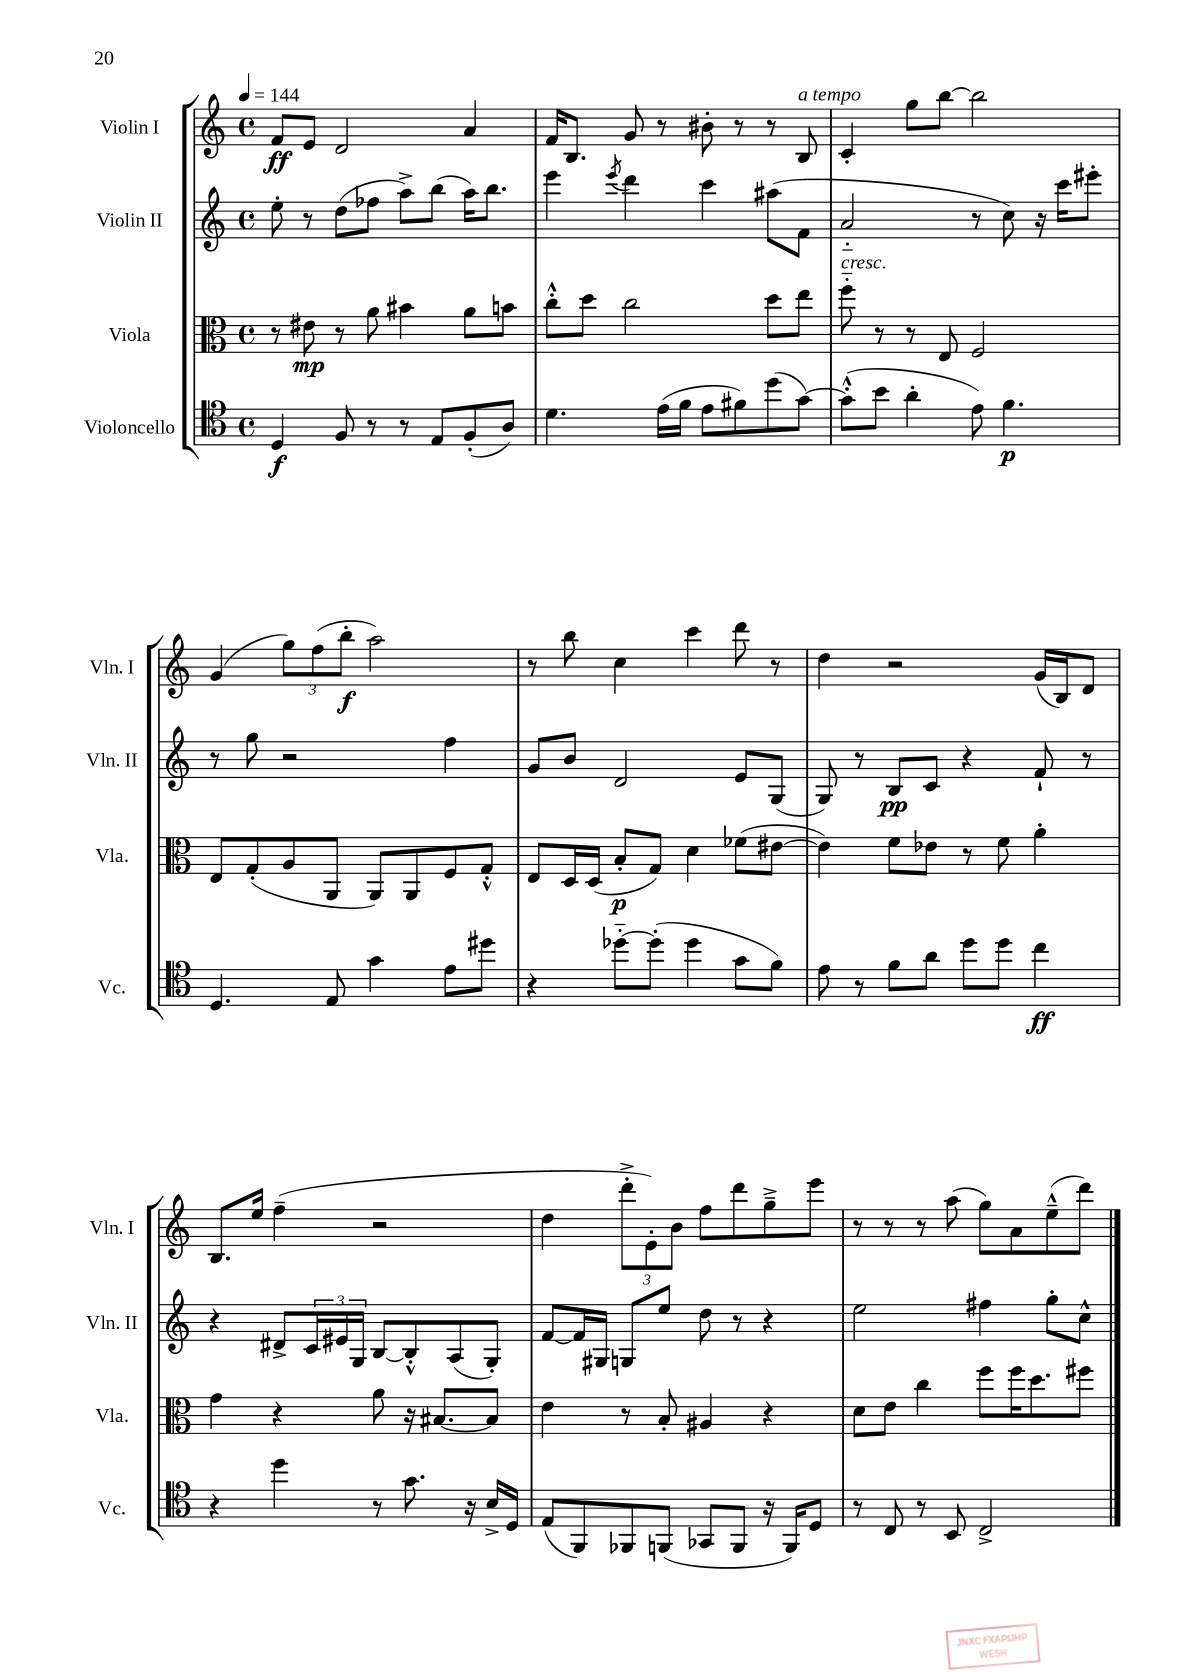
<<
\new StaffGroup <<
\new Staff = "s0" \with { instrumentName = "Violin I" shortInstrumentName = "Vln. I" } {
    \clef treble \key c \major \defaultTimeSignature \time 4/4 \tempo 4 = 144
    f'8\ff e'8 d'2 a'4 |
    f'16 b8. g'8 r8 bis'8-. r8 r8 b8^\markup { \italic "a tempo" } |
    c'4-. g''8 b''8~ b''2 |
    g'4( \tuplet 3/2 { g''8) f''8( b''8-.\f } a''2) |
    r8 b''8 c''4 c'''4 d'''8 r8 |
    d''4 r2 g'16( b16) d'8 |
    b8. e''16 f''4--( r2 |
    d''4 \tuplet 3/2 { d'''8-.-> e'8-.) b'8 } f''8 d'''8 g''8---> e'''8 |
    r8 r8 r8 a''8( g''8) a'8 e''8---^( d'''8) \bar "|." |
}
\new Staff = "s1" \with { instrumentName = "Violin II" shortInstrumentName = "Vln. II" } {
    \clef treble \key c \major \defaultTimeSignature \time 4/4
    e''8-. r8 d''8( fes''8 a''8->) b''8( a''16) b''8. |
    e'''4 \acciaccatura { e'''8 } d'''4 c'''4 ais''8( f'8 |
    a'2-_ r8 c''8) r16 c'''16 eis'''8-. |
    r8 g''8 r2 f''4 |
    g'8 b'8 d'2 e'8 g8( |
    g8) r8 b8\pp c'8 r4 f'8-! r8 |
    r4 dis'8-> \tuplet 3/2 { c'16 eis'16 g16 } b8~ b8-.-^ a8( g8-.) |
    f'8~ f'16 gis16 g8 e''8 d''8 r8 r4 |
    e''2 fis''4 g''8-. c''8-^ \bar "|." |
}
\new Staff = "s2" \with { instrumentName = "Viola" shortInstrumentName = "Vla." } {
    \clef alto \key c \major \defaultTimeSignature \time 4/4
    r8 eis'8\mp r8 a'8 bis'4 a'8 b'8 |
    c''8-.-^ d''8 c''2 d''8 e''8 |
    f''8-_^\markup { \italic "cresc." } r8 r8 e8 f2 |
    e8 g8-.( a8 a,8 a,8) a,8 f8 g8-.-^ |
    e8 d16 d16( b8-.\p g8) d'4 fes'8( eis'8~ |
    eis'4) f'8 ees'8 r8 f'8 a'4-. |
    g'4 r4 a'8 r16 bis8.~ bis8 |
    e'4 r8 b8-. ais4 r4 |
    d'8 e'8 c''4 f''8 f''16 d''8. fis''8 \bar "|." |
}
\new Staff = "s3" \with { instrumentName = "Violoncello" shortInstrumentName = "Vc." } {
    \clef tenor \key c \major \defaultTimeSignature \time 4/4
    d4\f f8 r8 r8 e8 f8-.( a8) |
    d'4. e'16( f'16 e'8 fis'8) d''8( g'8~) |
    g'8-.-^( b'8 a'4-. e'8) f'4.\p |
    d4. e8 g'4 e'8 dis''8 |
    r4 des''8~-_ des''8-.( des''4 g'8 f'8) |
    e'8 r8 f'8 a'8 d''8 d''8 c''4\ff |
    r4 d''4 r8 g'8. r16 b16-> d16 |
    e8( f,8) fes,8 f,8( ges,8 f,8 r16 f,16) d8 |
    r8 c8 r8 b,8 c2-> \bar "|." |
}
>>
>>
\layout { \context { \Score \remove "Bar_number_engraver" } }
